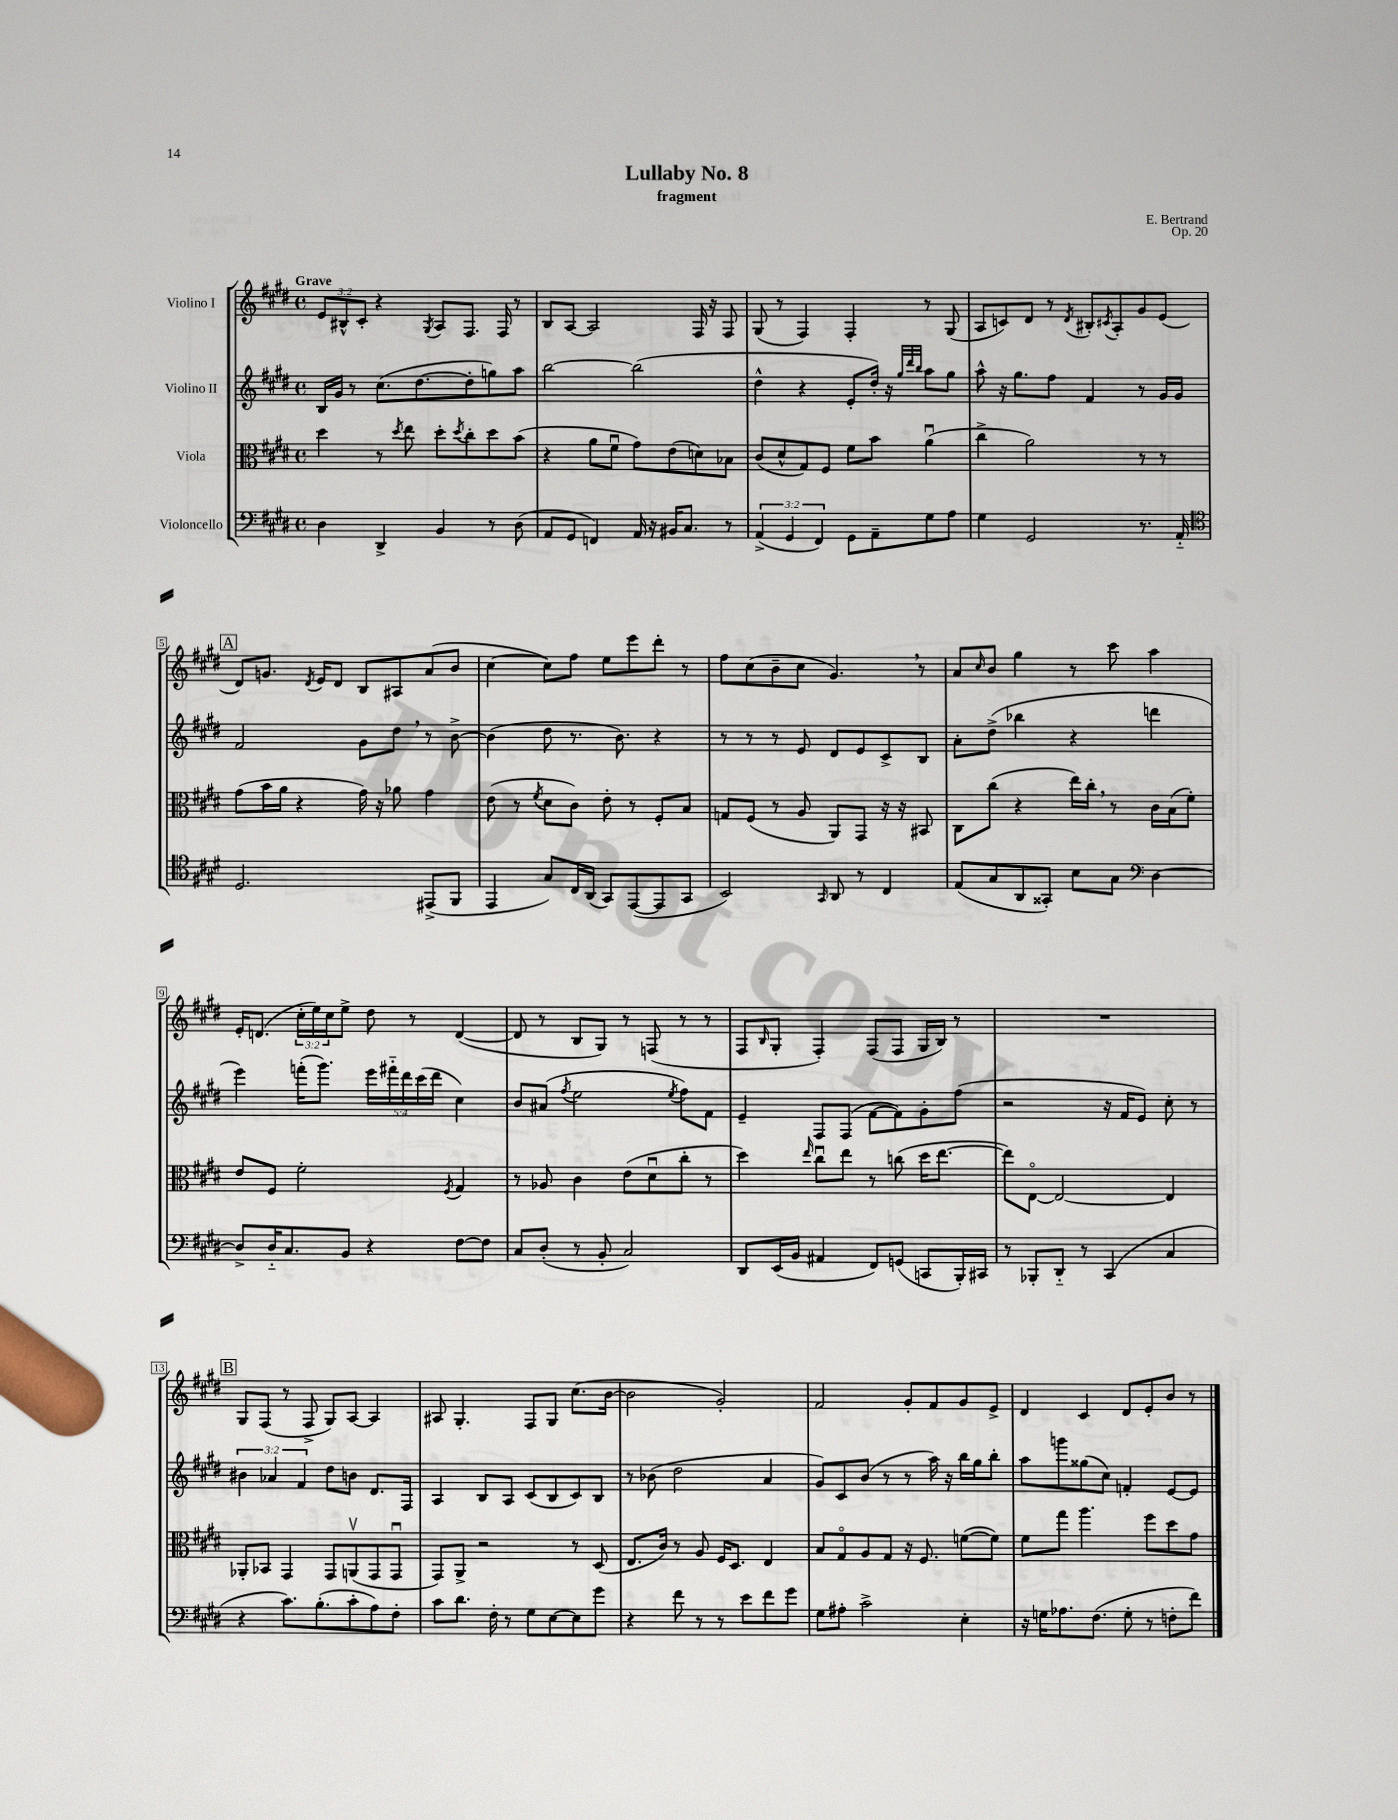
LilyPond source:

\header { title = "Lullaby No. 8" composer = "E. Bertrand" subtitle = "fragment" opus = "Op. 20" }
<<
\new StaffGroup <<
\new Staff = "s0" \with { instrumentName = "Violino I" } {
    \clef treble \key e \major \defaultTimeSignature \time 4/4 \override Staff.TupletNumber.text = #tuplet-number::calc-fraction-text \tempo "Grave"
    \tuplet 3/2 { e'8 bis8-^ cis'8-. } r4 \acciaccatura { gis8 } a8 fis8. fis16 r8 |
    b8 a8~ a2 fis16 r16 fis8 |
    gis8( r8 fis4) fis4-. r8 gis8( |
    a8 c'8) dis'8 r8 \acciaccatura { dis'8 } bis8-. \acciaccatura { cis'8 } a8-. gis'8 e'8( |
    \mark \markup { \box "A" } dis'8) g'8. \acciaccatura { dis'8 } e'16 dis'8 b8 ais8 a'8( b'8 |
    cis''4~ cis''8) fis''8 e''8 e'''8 dis'''8-. r8 |
    fis''8 cis''8( b'8-- cis''8 gis'4.) \breathe r8 |
    a'8 \grace { cis''16 } b'8 gis''4 r8 cis'''8 a''4 |
    e'16-. d'8.( \tuplet 3/2 { cis''16-. e''16) cis''16 } e''8-> dis''8 r8 d'4~( |
    d'8 r8 b8 gis8) r8 f8( r8 r8 |
    fis8 \grace { b16 } gis8-. fis4-.) fis8( fis8 gis16 b16) r8 |
    R1 |
    \mark \markup { \box "B" } gis8 fis8( r8 fis8-> gis8) a8~ a4 |
    ais8 gis4.-. fis8 gis8 cis''8.( b'16~ |
    b'2 gis'2-.) |
    fis'2 gis'8-. fis'8 gis'8 e'8-> |
    dis'4 cis'4 dis'8 e'8-. b'8 r8 \bar "|." |
}
\new Staff = "s1" \with { instrumentName = "Violino II" } {
    \clef treble \key e \major \defaultTimeSignature \time 4/4 \override Staff.TupletNumber.text = #tuplet-number::calc-fraction-text
    b16 gis'16 r8 cis''8.( dis''8.~ dis''8-. g''8) a''8 |
    b''2~ b''2( |
    dis''4-^ r4 e'8-. dis''16-.) r16 \grace { gis''32 dis'''32 b''32 } a''8 gis''8 |
    a''8-^ r16 gis''8. fis''8 fis'4 r8 gis'16 gis'16 |
    \mark \markup { \box "A" } fis'2 gis'8 dis''8 \breathe r8 b'8~-> |
    b'4( dis''8 r8. b'8.) r4 |
    r8 r8 r8 e'8 dis'8 e'8 cis'8-> b8 |
    a'8-. dis''8->( bes''4 r4 d'''4 |
    e'''4) f'''16-.( gis'''8.) \tuplet 5/4 { e'''16 fis'''16-_ dis'''16 cis'''16( dis'''16 } cis''4) |
    b'8 ais'8( \acciaccatura { fis''8 } e''2 \acciaccatura { e''8 } fis''8) fis'8 |
    e'4-- fis8 fis8( fis'8~ fis'8) gis'8-. fis''8( |
    r2 r16 fis'16 e'8) cis''8-. r8 |
    \mark \markup { \box "B" } \tuplet 3/2 { bis'4 aes'4 fis'4 } dis''8 b'8 dis'8. fis16 |
    a4 b8 a8 cis'8( b8 cis'8) b8 |
    r8 bes'8( dis''2 a'4 |
    gis'8) cis'8 b'8( r8 r8 a''16) r16 b''16 gis''16 b''8-. |
    a''8 g'''8 gisis''8( cis''8) f'4-. e'8~ e'8 \bar "|." |
}
\new Staff = "s2" \with { instrumentName = "Viola" } {
    \clef alto \key e \major \defaultTimeSignature \time 4/4
    dis''4 r8 \acciaccatura { dis''8 } e''8 dis''8-. \acciaccatura { dis''8 } cis''8-. dis''8 b'8( |
    r4 a'8 fis'8\downbow gis'8) e'8( d'8) bes8 |
    cis'8( dis'8-^ gis8) fis8 fis'8 b'8 a'4\downbow( |
    cis''4-> a'2) r8 r8 |
    \mark \markup { \box "A" } gis'8( b'16 a'16 r4 gis'16) r16 aes'8 gis'4 |
    e'8( r8 \acciaccatura { fis'8 } dis'8 cis'8) e'8-. r8 fis8-. b8 |
    g8 fis8( r8 a8 a,8) gis,8 r16 r16 bis,8 |
    cis8 cis''8( r4 e''16) cis''16-. \breathe r8 cis'16 b16( fis'8-.) |
    e'8 fis8 fis'2-. \acciaccatura { fis8 } gis4 |
    r8 aes8 cis'4 e'8( dis'8\downbow cis''8-. r8 |
    dis''4) \grace { e''16 } cis''8\downbow e''8 r8 c''8( dis''16 e''8.~ |
    e''8) e8~\flageolet e2~ e4 |
    \mark \markup { \box "B" } aes,8-. bes,8 gis,4 gis,8 a,8\upbow( gis,8 gis,8\downbow |
    gis,8) a,8-> r2 r8 dis8( |
    e8. cis'16) r8 a8 fis16 dis8. e4 |
    b8 gis8\flageolet a8 gis8 r16 fis8. f'8~( f'8) |
    fis'8 gis''8 a''4. fis''8 dis''8 gis'8 \bar "|." |
}
\new Staff = "s3" \with { instrumentName = "Violoncello" } {
    \clef bass \key e \major \defaultTimeSignature \time 4/4 \override Staff.TupletNumber.text = #tuplet-number::calc-fraction-text
    dis4 dis,4-> b,4 r8 dis8( |
    a,8 gis,8 f,4) a,16 r16 bis,16 cis8. r8 |
    \tuplet 3/2 { a,4->( gis,4 fis,4) } gis,8 a,8-- gis8 a8 |
    gis4 gis,2 r8. a,16-_ |
    \mark \markup { \box "A" } \clef tenor dis2. eis,8->( fis,8 |
    e,4 gis8) cis16 a,16( gis,8) e,8~( e,8 gis,8 |
    b,2) \grace { gis,16 } a,8 r8 cis4 |
    e8( gis8 a,8 gisis,8-.) b8 gis8 \clef bass dis4~ |
    dis8-> dis16-_ cis8. b,8 r4 fis8~ fis8 |
    cis8 dis8-.( r8 b,8-. cis2) |
    dis,8 e,16( b,16 ais,4 fis,8) g,8( c,8 b,,16-.) cis,16 |
    r8 bes,,8-. dis,8-_ r8 cis,4( cis4 |
    \mark \markup { \box "B" } r4 cis'8.) b8.-.( cis'8-. a8) fis8-. |
    cis'8 dis'8. fis16-. r8 gis8 e8~ e8 gis'8 |
    r4 fis'8 r8 r8 e'8 fis'8 gis'8 |
    gis8 ais8-. cis'2-> e4-. |
    r16 g16 aes8. fis8.( g8-. r8 f8-. fis'8) \bar "|." |
}
>>
>>
\layout { \context { \Score \override BarNumber.stencil = #(make-stencil-boxer 0.1 0.3 ly:text-interface::print) } }
